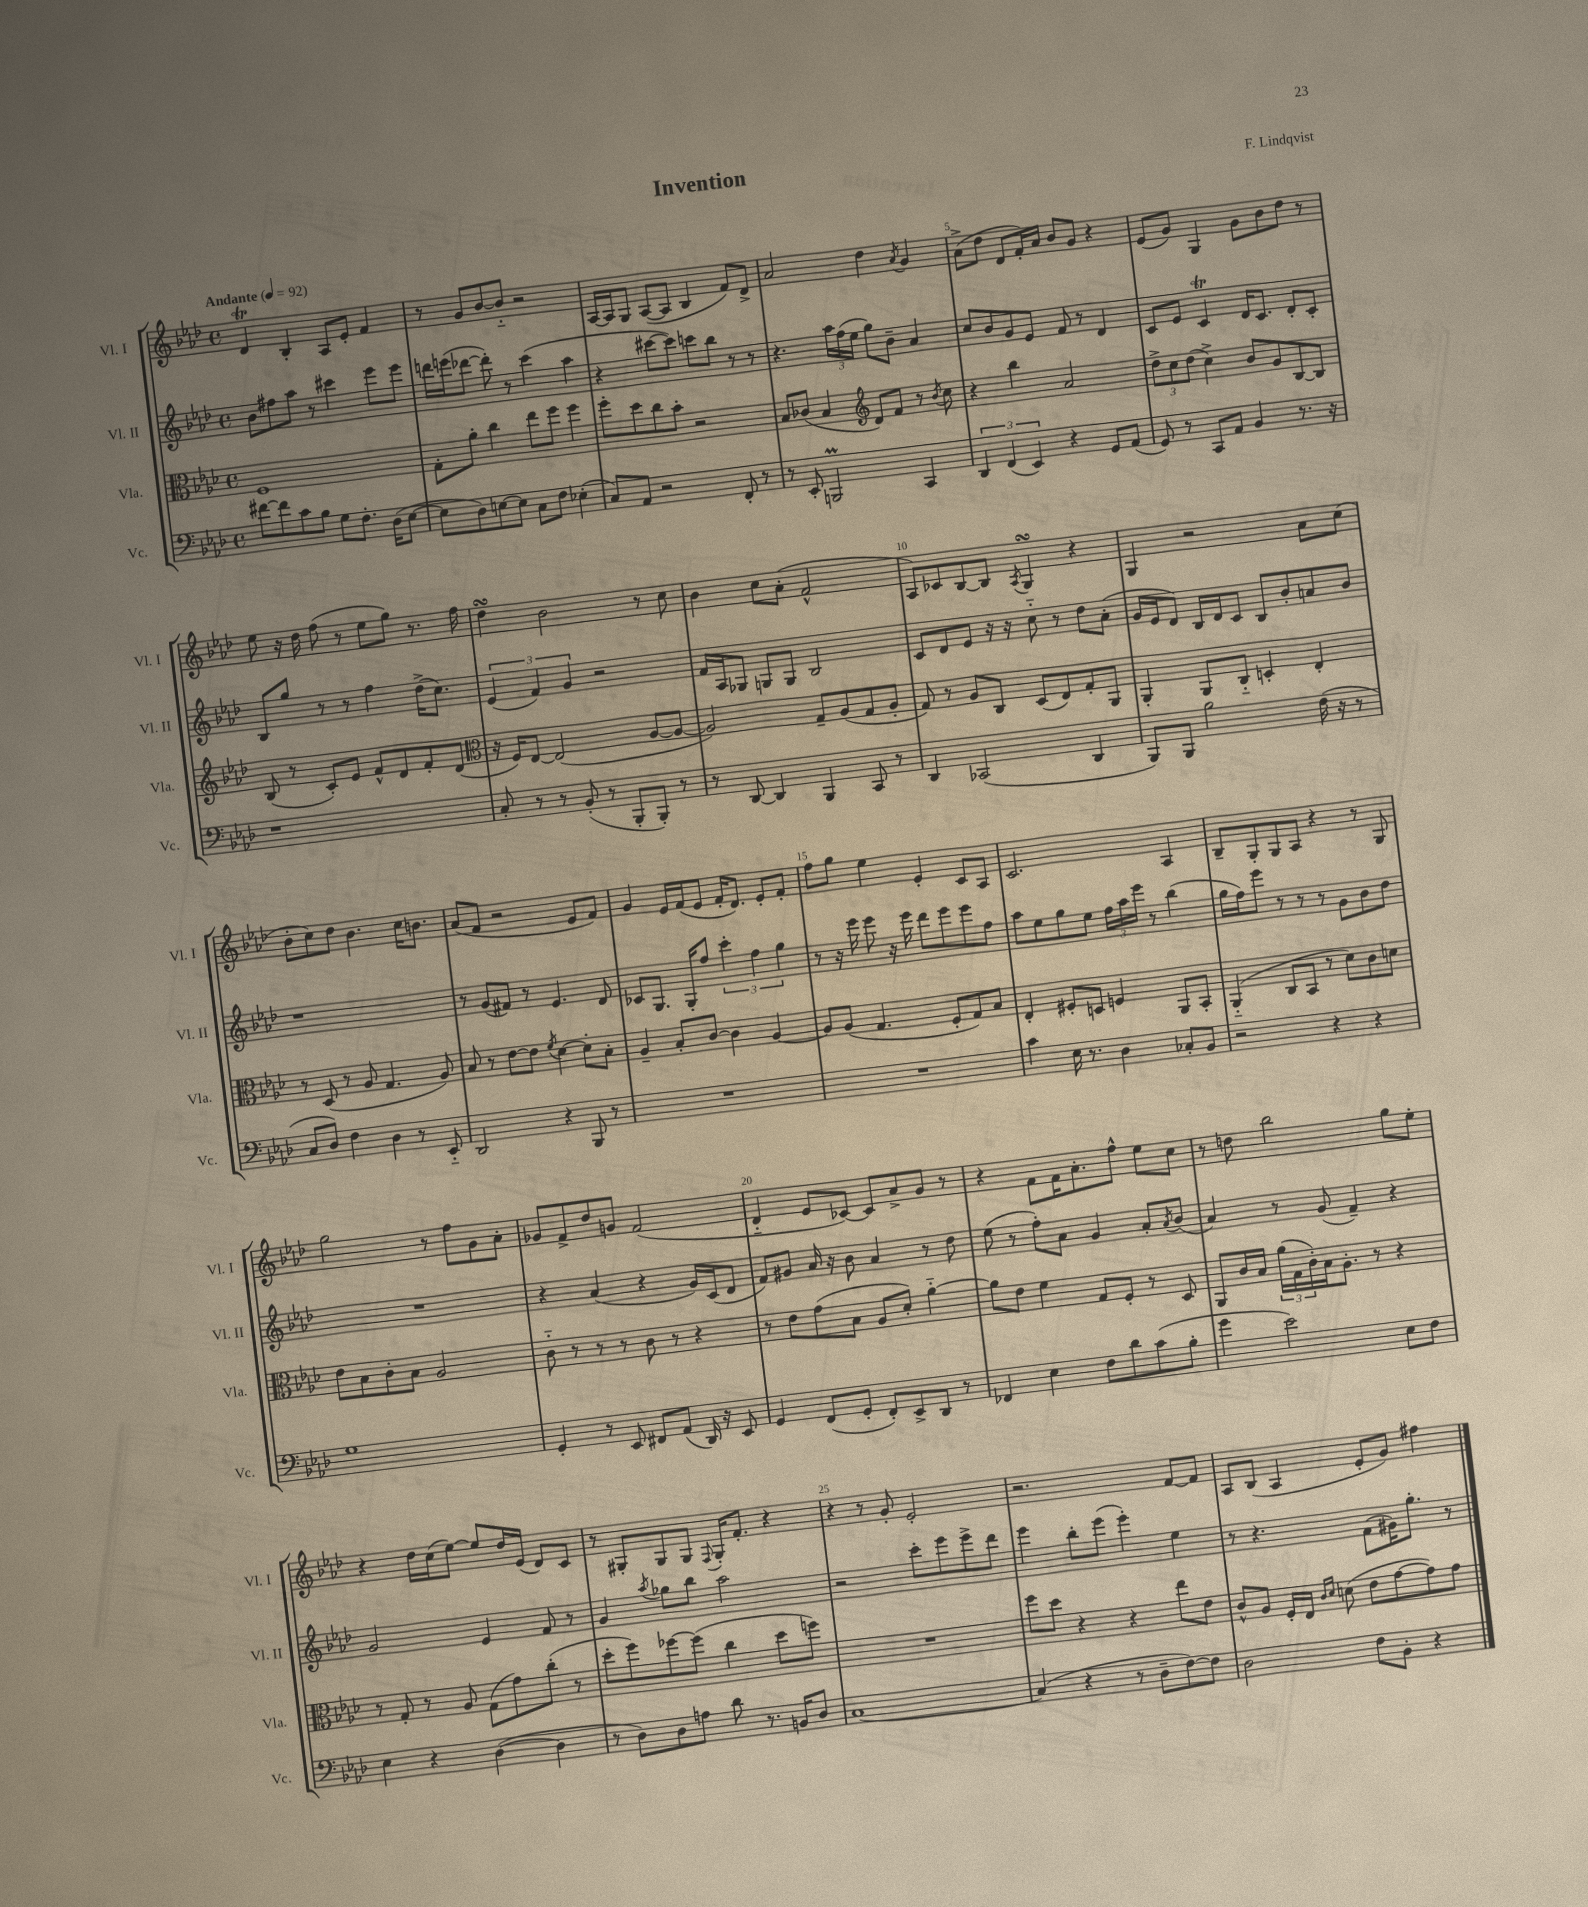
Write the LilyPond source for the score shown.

\header { title = "Invention" composer = "F. Lindqvist" }
<<
\new StaffGroup <<
\new Staff = "s0" \with { instrumentName = "Vl. I" shortInstrumentName = "Vl. I" } {
    \clef treble \key aes \major \defaultTimeSignature \time 4/4 \tempo "Andante" 4 = 92
    des'4\trill bes4-. aes8 ees'8-. f'4 |
    r8 g'8 bes'8~ bes'8-_ r2 |
    aes16~ aes16 g8 aes8~( aes8 bes4 f'8) des'8-> |
    aes'2 des''4 \acciaccatura { aes'8 } g'4 |
    aes'8->( des''8 des'8 f'16-.) aes'16 bes'8 g'8 r4 |
    ees'8( g'8) g4 g'8 bes'8 des''8 r8 |
    ees''8 r16 des''16 f''8( r8 ees''8 g''8) r8. f''16 |
    des''4\turn bes'2 r8 c''8 |
    bes'4 c''8 aes'8-.( f'2-^ |
    aes8) ces'8 bes8~ bes8 \acciaccatura { aes8 } g4\turn r4 |
    g4 r2 aes'8 c''8( |
    bes'8-. c''8) des''8 bes'4. c''16 b'8. |
    aes'8( f'8 r2 ees'8 f'8) |
    g'4 ees'16 f'16( ees'8 f'16-. des'8.) ees'8-. f'8-. |
    f''8 g''8 ees''4 ees'4-. c'8 aes8 |
    c'2. aes4 |
    bes8-- g8-. g8 aes8 r4 r8 g8 |
    g''2 r8 f''8 g'8 aes'8-. |
    ges'8 f'8-> des''8 g'8 f'2( |
    des'4-_ ees'8 ces'8~) ces'8 aes'8-> g'8 r8 |
    r4 f'8 f'16 aes'8.-. f''8-^ ees''8 c''8 |
    r8 d''8 bes''2 g''8 ees''8-. |
    r4 des''16 c''16( ees''8~) ees''8 des''16 ees'16( des'8) c'8 |
    r8 gis8-. gis8 gis8 \appoggiatura { f8 } gis16-. f'8.-. r4 |
    r4 r8 g'8-. ees'2-. |
    r2. f'8~ f'8 |
    aes8 bes8( aes4 ees'8-. g'8) fis''4 \bar "|." |
}
\new Staff = "s1" \with { instrumentName = "Vl. II" shortInstrumentName = "Vl. II" } {
    \clef treble \key aes \major \defaultTimeSignature \time 4/4
    bes'8 fis''8 aes''8 r8 cis'''4 ees'''8 ees'''8 |
    d'''16 e'''16( des'''8~ des'''8-.) r8 c'''4( aes''4 |
    r4 cis'''8~ cis'''8) c'''8 bes''8 r8 r8 |
    r4. \tuplet 3/2 { aes''16 f''16( ees''16 } g''8) bes'8-- aes'4 |
    c''8 bes'8 g'8 ees'8 f'8 r8 des'4 |
    c'8 ees'8 c'4\trill des'16 c'8. des'8-. c'8-. |
    bes8 g''8 r8 r8 f''4 des''16->( c''8.) |
    \tuplet 3/2 { ees'4( f'4) g'4 } r2 |
    f'16 aes16 ges8 g8 g8 bes2 |
    c'8 des'8 ees'8 r16 r16 c''8-_ r8 des''8 aes'8-.( |
    g'16 ees'16 des'8) bes16 des'16 c'8 bes8 bes'8-. a'8 bes'8 |
    r1 |
    r8 g'8( fis'8) r8 ees'4. des'8 |
    ces'8 g8. g16-. f''8 \tuplet 3/2 { c'''4-. f''4 g''4 } |
    r8 r16 ees'''16 ees'''8 r16 ees'''16 des'''8 ees'''8 ees'''8 f''8 |
    aes''8 ees''8 g''8 ees''8 \tuplet 3/2 { f''16 aes''16 ees'''16 } r8 bes''4( |
    g''16 f''16) ees'''8 r8 r8 r8 g'8 bes'8 des''8 |
    R1 |
    r4 aes'4( r4 g'16) c'16( des'8 |
    f'8) gis'8 aes'16 r16 bes'8 aes'4 r8 des''8 |
    ees''8( r8 f''8-.) aes'8 g'4 aes'8-. \acciaccatura { aes'8 } bes'8( |
    aes'4) r8 g'8( f'4--) r4 |
    g'2 ees'4 f'8 r8 |
    g'4 \acciaccatura { aes''8 } ges''8 bes''8 aes''2 |
    r2 c'''8-. ees'''8 ees'''8-> des'''8 |
    ees'''4 bes''8-. ees'''8( ees'''4-.) ees''4 |
    r8 r4. f'8( gis'16) g''8.-. r8 \bar "|." |
}
\new Staff = "s2" \with { instrumentName = "Vla." shortInstrumentName = "Vla." } {
    \clef alto \key aes \major \defaultTimeSignature \time 4/4
    f1 |
    g8-. aes'8-. c''4 ees''8 f''8 f''4 |
    f''8-. des''8 c''8 bes'8-. r2 |
    bes8 ces'8( bes4 \clef treble des'8) f'8 r8 \acciaccatura { bes'8 } c''8 |
    r4 bes''4 aes'2 |
    \tuplet 3/2 { des''8-> c''8 des''8( } c''4->) bes'8 g'8 bes8~ bes8 |
    bes8( r8 c'8-.) ees'8 f'8-^ des'8 f'8-. des'8( |
    \clef alto r16 f16) ees8~ ees2( aes8~ aes8~ |
    aes2) g8-- aes8( g8 aes8-. |
    g8) r8 aes8 c8 des8( ees8) g8-. aes,8 |
    aes,4-. aes,8 c8-_ d4-. ees4-. |
    r8 des8( r8 aes8 g4. aes8) |
    bes8 r8 ees'8~ ees'8 \acciaccatura { f'8 } des'4~ des'8-. bes8-. |
    aes4-- bes8-. c'8~ c'4 aes4~ |
    aes8 aes8( g4. f8-. g8) bes8 |
    ees4-. fis8-. d8 f4 aes,8 bes,8-. |
    aes,4-_( c8 bes,8 r8 des'8) c'8 d'8 |
    ees'8 bes8 c'8-. bes8 aes2 |
    c'8-_ r8 r8 r8 c'8 r8 r4 |
    r8 ees'8 g'8( bes8 aes8 des'8-.) aes'4~-_ |
    aes'8 ees'8 f'4 g8 f8-. r8 des8 |
    aes,8 c'16 bes16 \tuplet 3/2 { aes'16( g16 c'16-.) } bes16 aes8.-. r8 r4 |
    r8 g8-. r8 aes8 g8( g'8) c''8-.( r8 |
    des''8-. f''8) fes''8~ fes''8( c''4 des''8 f''8) |
    R1 |
    f''8 des''8 r4 r4 ees''8 ees'8 |
    c'8-^ aes8 f16-. ees16 \grace { c'16 des'16 } d'8( ees'8 g'8~ g'8) g'8 \bar "|." |
}
\new Staff = "s3" \with { instrumentName = "Vc." shortInstrumentName = "Vc." } {
    \clef bass \key aes \major \defaultTimeSignature \time 4/4
    fis'8~ fis'8 c'8 bes8 g8 f8.-. des16( ees8~ |
    ees8 des8) e8~ e8 c8 f8 ees4-.( |
    c8) aes,8 r2 f,8-. r8 |
    r8 ees,8-. b,,2\prall c,4 |
    \tuplet 3/2 { des,4 f,4( ees,4) } r4 g,8 aes,8( |
    g,8) r8 c,8 aes,8 bes,4 r8. r16 |
    r1 |
    c8-. r8 r8 bes,8-.( r8 bes,,8-. bes,,8-.) r8 |
    r8 des,8~ des,4 bes,,4 c,8 r8 |
    des,4 ces,2( des,4 |
    bes,,8) bes,,8 bes2 f16( r16 r8 |
    c8 des8) f4 des4 r8 ees,8-_ |
    des,2 r4 bes,,8 r8 |
    R1 |
    R1 |
    c'4 ees16 r8. des4 ces8-. bes,8 |
    r2 r4 r4 |
    g1 |
    g,4-. r8 ees,8 fis,8 aes,8( des,16) r16 ees,8 |
    g,4 f,8( g,8-. f,8-.) ees,8-> des,8 r8 |
    fes,4 ees4 f8 des'8 c'8( bes8-. |
    g'4 ees'2) ees8 f8 |
    ees4 r4 des4~( des4 |
    r8 des8) des8 a8 des'8 r8. b,16 des8 |
    c1~ |
    c4( r4 r8 des8-- f8~) f8 |
    des2 f8 bes,8-. r4 \bar "|." |
}
>>
>>
\layout { \context { \Score \override BarNumber.break-visibility = ##(#f #t #t) barNumberVisibility = #(every-nth-bar-number-visible 5) } }
